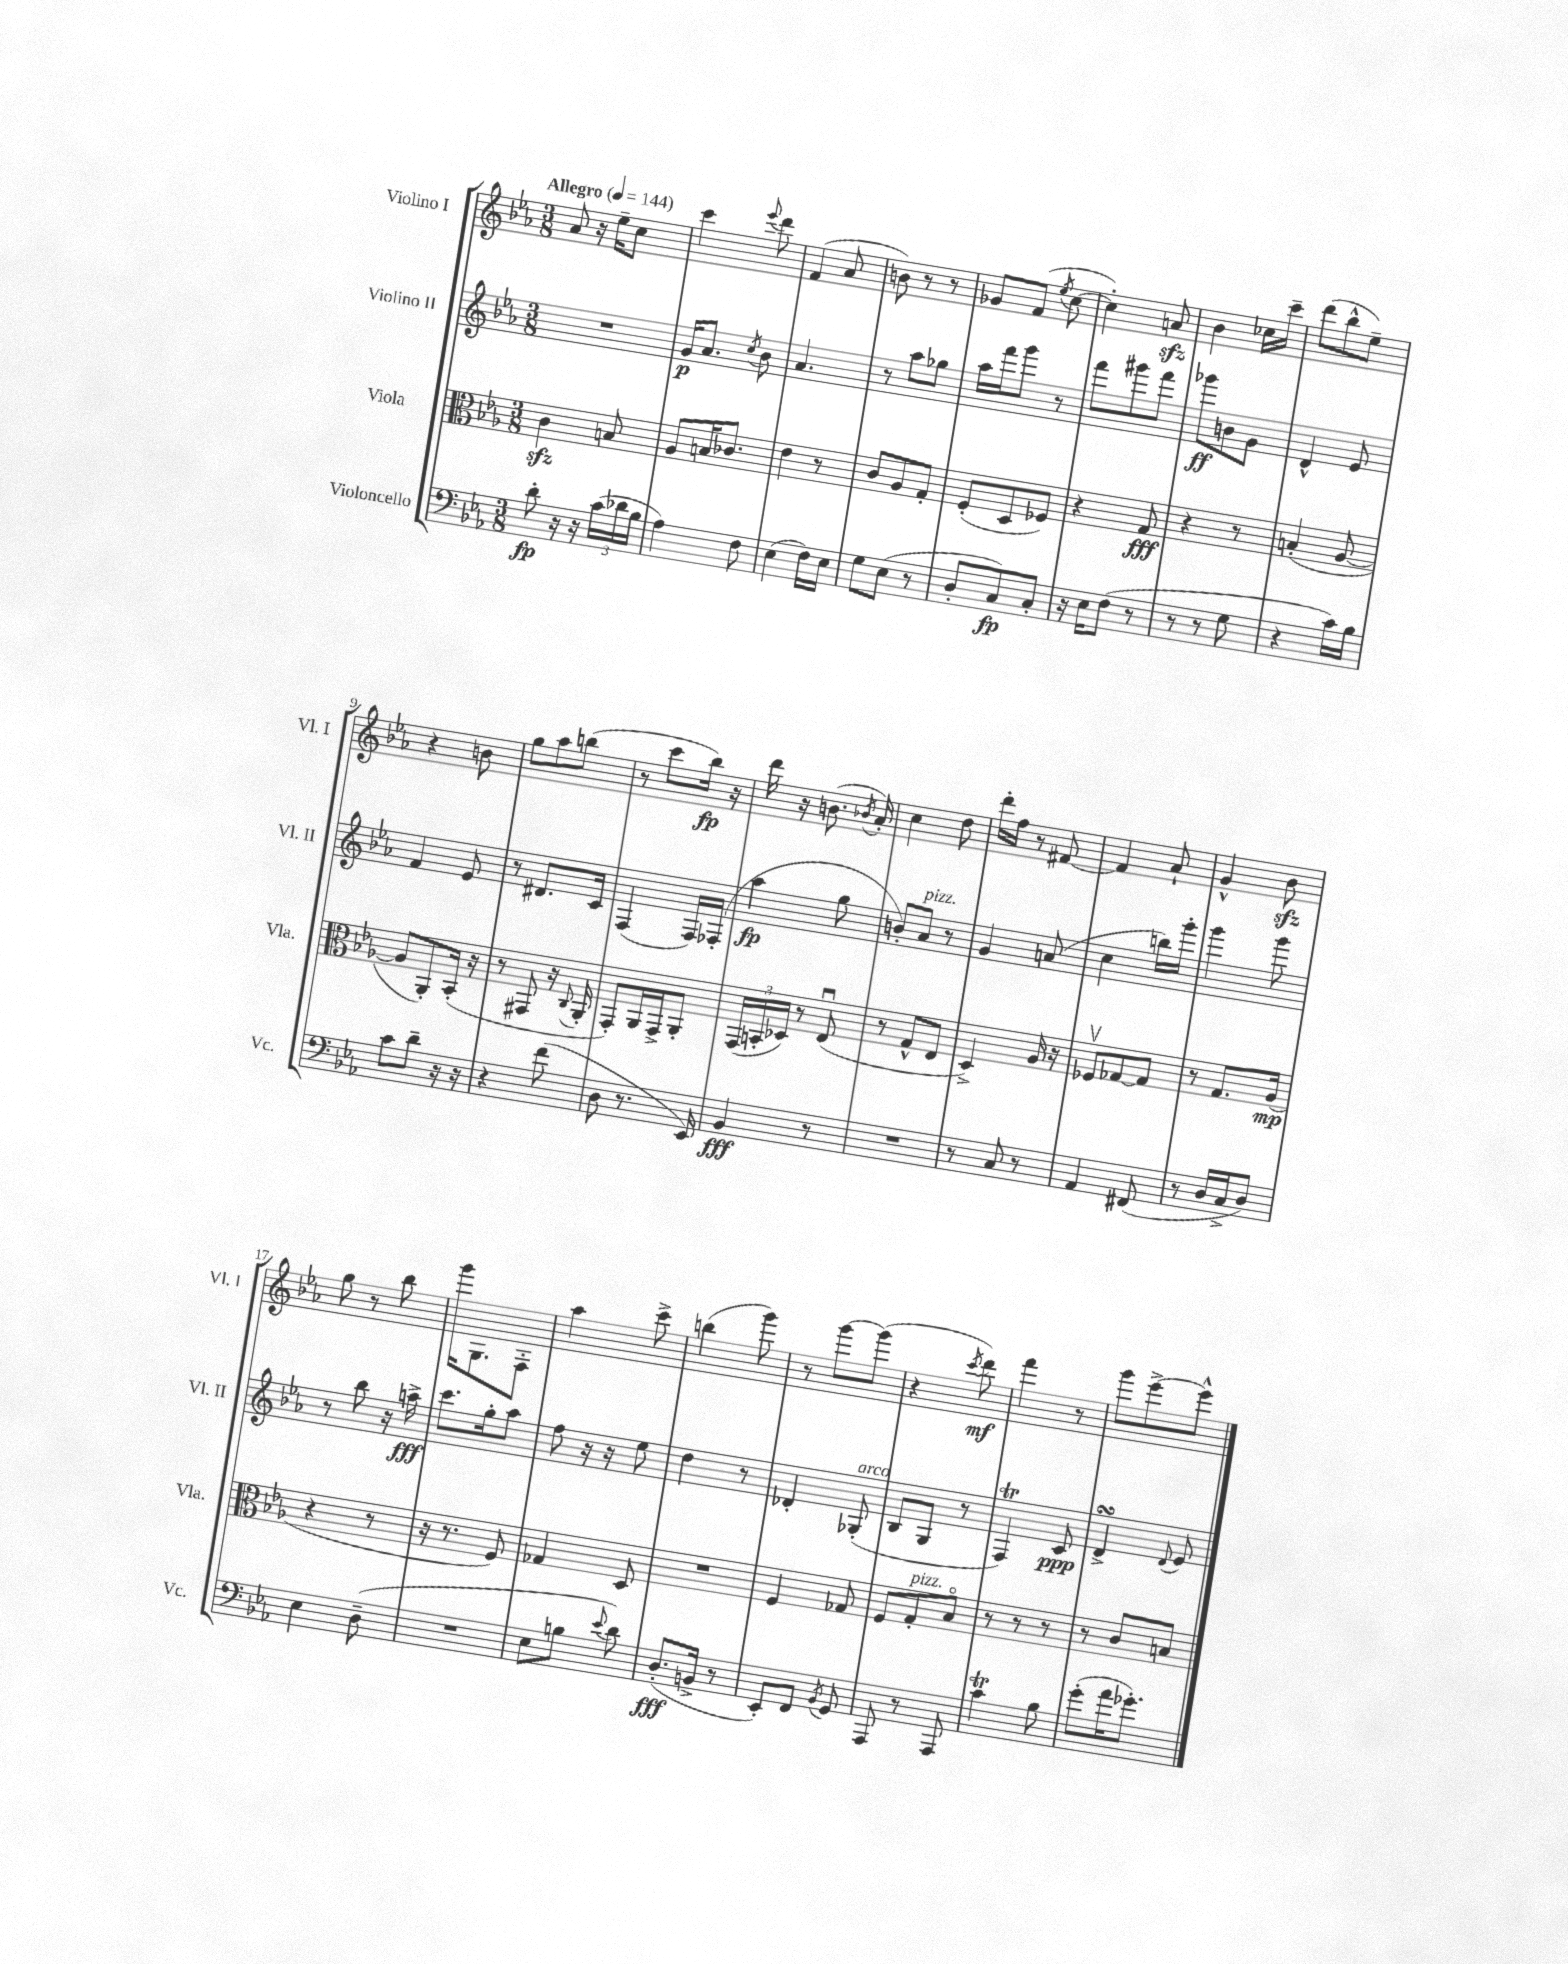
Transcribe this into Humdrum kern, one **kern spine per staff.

**kern	**kern	**kern	**kern
*staff4	*staff3	*staff2	*staff1
*clefF4	*clefC3	*clefG2	*clefG2
*k[b-e-a-]	*k[b-e-a-]	*k[b-e-a-]	*k[b-e-a-]
*M3/8	*M3/8	*M3/8	*M3/8
*MM144	*MM144	*MM144	*MM144
8d'	4c	4.r	8a-
16r	.	.	16r
16r	.	.	16ee-~
(24c	8B	.	8cc
24d-	.	.	.
24B-	.	.	.
=	=	=	=
4A-)	8A-	16g	4ccc
.	.	8.a-	.
.	16B	.	.
.	8.c-	.	.
.	.	8qcc	8qqeee-
8F	.	8b-	8ddd
=	=	=	=
(4E-	4e-	4.a-	(4f
16F)	8r	.	8a-
16E-	.	.	.
=	=	=	=
8G	8c	8r	8b)
(8E-	8A-	8aa-	8r
8r	8G'	8gg-	8r
=	=	=	=
8D'	(8F'	16aa-	8g-
.	.	16fff	.
8C)	8D	8ggg	(8f
.	.	.	8qee-
8C'	8F-)	8r	[8cc
=	=	=	=
16r	4r	8fff	4cc'])
16E-	.	.	.
(8F	.	8ggg#	.
8r	8G	8fff	8a
=	=	=	=
8r	4r	8ggg-	4b-
8r	.	8b	.
8G	8r	8g	16cc-
.	.	.	16ccc~
=	=	=	=
4r	(4B'	4d^^	(8ddd
.	.	.	8bb-^^
16c)	[8A-	8e-	8ee-~)
16B-	.	.	.
=	=	=	=
8c	8A-]	4f	4r
8d~	8AA-')	.	.
16r	(16BB-'	8e-	8b
16r	16r	.	.
=	=	=	=
4r	8r	8r	8gg
.	8GG#	8.d#	8aa-
(8f	16r	.	(8bb
.	8qqC	.	.
.	16AA-'	16c	.
=	=	=	=
8D	8GG')	(4F	8r
8.r	16AA-	.	8ccc
.	16GG^	.	.
.	8AA-'	16F)	16bb-)
16EE-)	.	(16F-'	16r
=	=	=	=
4BB-	(24GG	4aa-	16ddd
.	24BB'	.	.
.	.	.	16r
.	24D-)	.	.
.	8r	.	(8.b
8r	(8E-u	8gg	.
.	.	.	8qb-
.	.	.	16a-')
=	=	=	=
4.r	8r	8b')	4cc
.	8G^^	8a-	.
.	8E-	8r	8dd
=	=	=	=
8r	4D^)	4g	16ddd'
.	.	.	16ff
8C	.	.	8r
8r	16A-	(8a	[8f#
.	16r	.	.
=	=	=	=
4AA-	8F-v	4cc	4f#]
.	[8G-	.	.
(8FF#	8G-]	16bb)	8a-`
.	.	16ggg'	.
=	=	=	=
8r	8r	4ggg	4g^^
16D	8.G	.	.
16C^	.	.	.
8D)	.	8ggg	8b-
.	(16A-	.	.
=	=	=	=
4E-	4r	8r	8gg
.	.	8bb-	8r
(8D~	8r	16r	8bb-
.	.	16aa^	.
=	=	=	=
4.r	16r	8.ccc	16ggg
.	8.r	.	8.G
.	.	16gg'	.
.	8F)	8aa-	8F'
=	=	=	=
8E-	4G-	8ff	4aa-
8B	.	16r	.
.	.	16r	.
8qqe-	.	.	.
8d)	8D	8ee-	8ccc^
=	=	=	=
(8.D'	4.r	4dd	(4bb
16BB^	.	.	.
8r	.	8r	8ggg)
=	=	=	=
8EE-')	4F	4d-'	8r
8FF	.	.	[8ggg
8qBB-	.	.	.
8GG	8G-	(8G-'	(8ggg]
=	=	=	=
8AAA-	8F	8B-	4r
8r	8G'	8G	.
.	.	.	8qccc
8AAA-	8B-o	8r	8ddd)
=	=	=	=
4c	8r	4F)	4fff
.	8r	.	.
8B-	8r	8c	8r
=	=	=	=
(8g'	8r	4d^	8ggg
16a-	8c	.	[8eee-^
8.g-')	.	.	.
.	.	8qqd	.
.	8B	8e-	8eee-^^]
==	==	==	==
*-	*-	*-	*-
